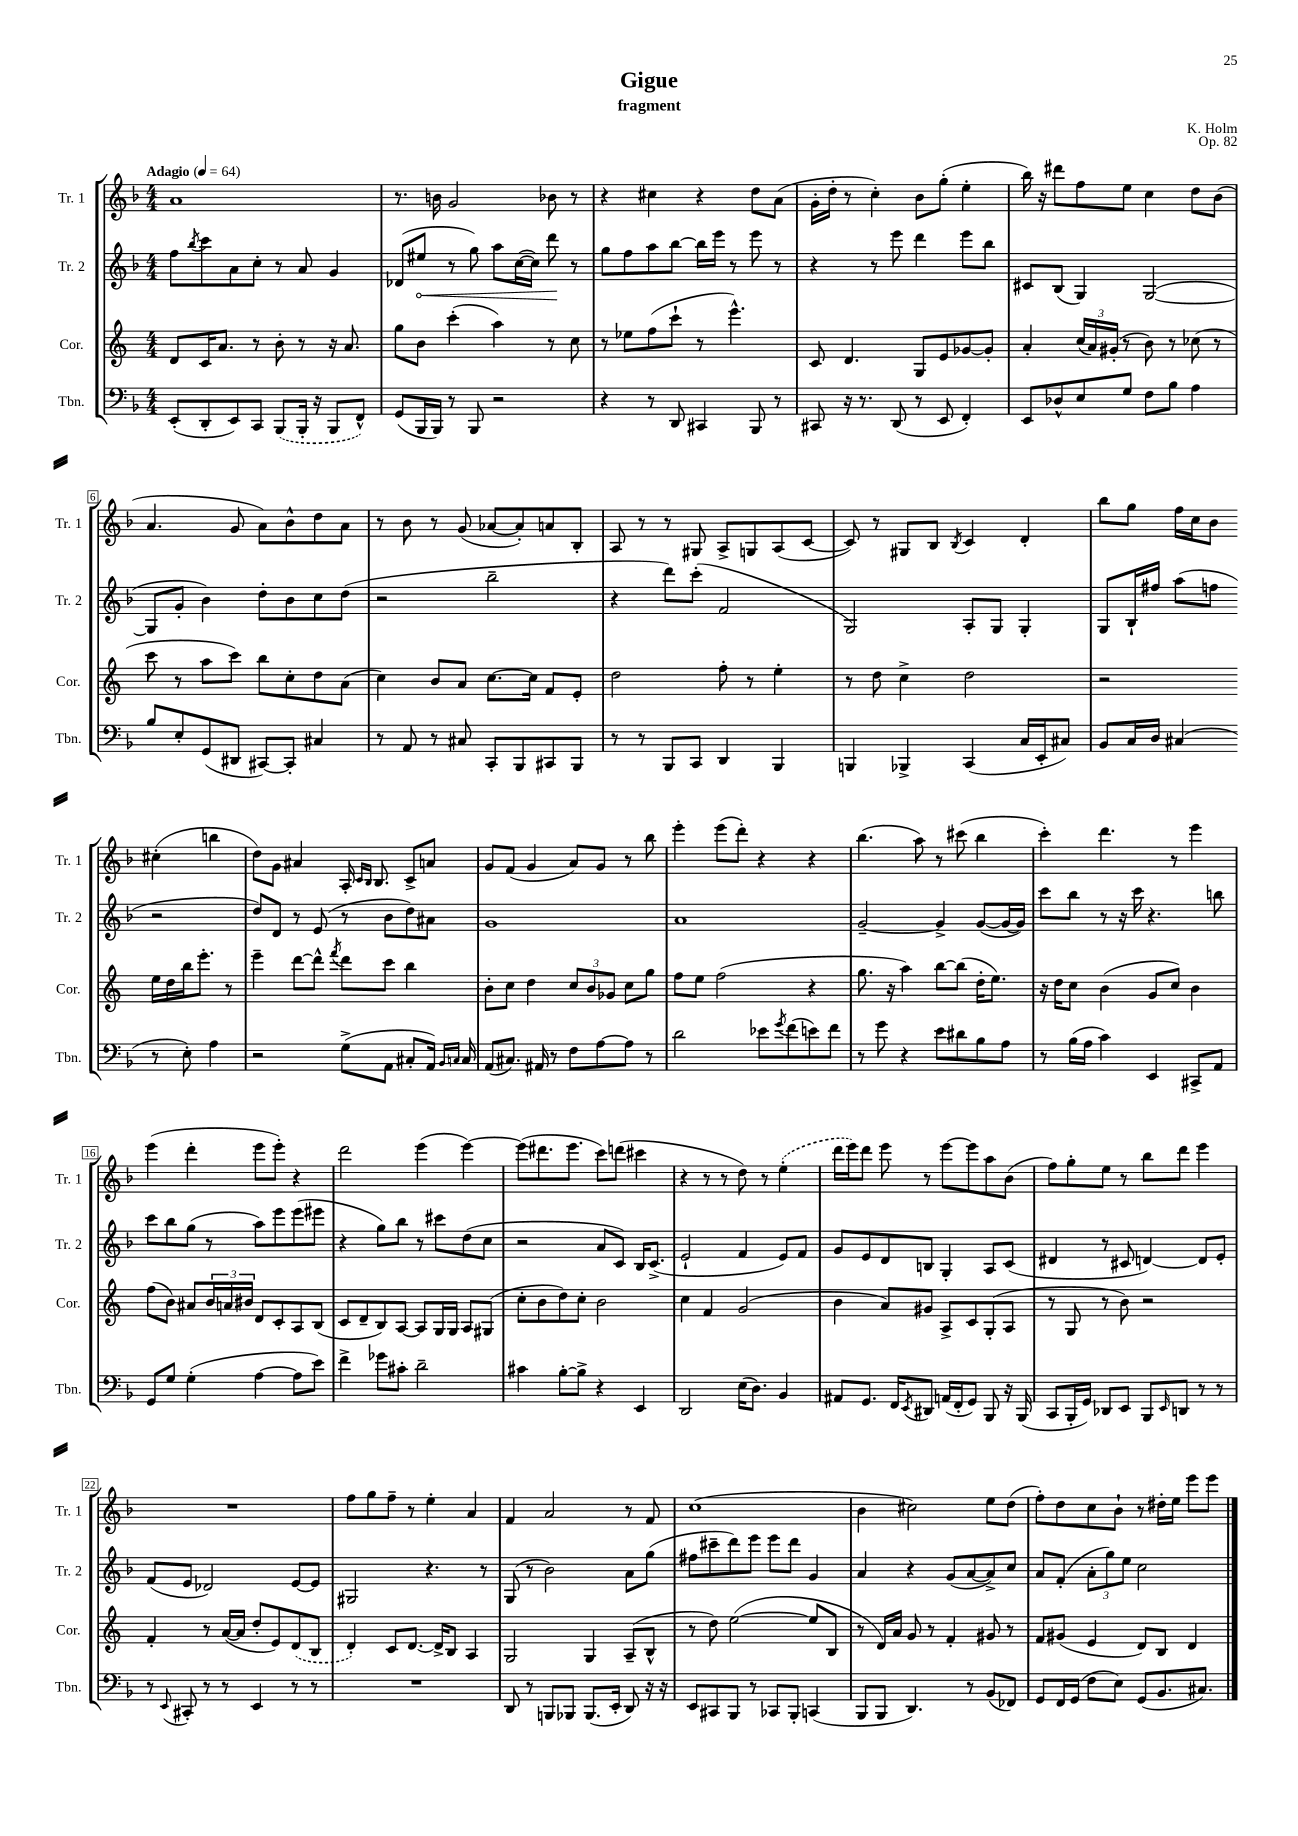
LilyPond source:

\header { title = "Gigue" composer = "K. Holm" subtitle = "fragment" opus = "Op. 82" }
<<
\new StaffGroup <<
\new Staff = "s0" \with { instrumentName = "Tr. 1" shortInstrumentName = "Tr. 1" } {
    \clef treble \key f \major \numericTimeSignature \time 4/4 \tempo "Adagio" 4 = 64
    a'1 |
    r8. b'16 g'2 bes'8 r8 |
    r4 cis''4 r4 d''8 a'8( |
    g'16-. d''16-. r8 c''4-.) bes'8 g''8-.( e''4-. |
    bes''16) r16 dis'''8 f''8 e''8 c''4 d''8 bes'8( |
    a'4. g'8 a'8) bes'8-^ d''8 a'8 |
    r8 bes'8 r8 g'8( aes'8~ aes'8-.) a'8 bes8-. |
    a8 r8 r8 gis8 a8-> g8 a8( c'8~ |
    c'8) r8 gis8 bes8 \acciaccatura { bes8 } c'4 d'4-. |
    bes''8 g''8 f''16 c''16 bes'8 cis''4-.( b''4 |
    d''8) g'8 ais'4 a16-. \grace { c'16 bes16 } bes8. c'8-> a'8 |
    g'8 f'8( g'4 a'8) g'8 r8 bes''8 |
    e'''4-. e'''8( d'''8-.) r4 r4 |
    bes''4.( a''8) r8 cis'''8( bes''4 |
    c'''4-.) d'''4. r8 e'''4 |
    e'''4( d'''4-. e'''8 e'''8-.) r4 |
    d'''2 e'''4( e'''4~) |
    e'''8( dis'''8. e'''8. c'''8) d'''8( cis'''4 |
    r4 r8 r8 d''8) r8 \once \slurDashed e''4-.( |
    d'''16 e'''16) d'''8 e'''8 r8 e'''8~ e'''8 a''8 bes'8( |
    f''8) g''8-. e''8 r8 bes''8 d'''8 e'''4 |
    R1 |
    f''8 g''8 f''8-- r8 e''4-. a'4 |
    f'4 a'2 r8 f'8 |
    c''1( |
    bes'4 cis''2) e''8 d''8( |
    f''8-.) d''8 c''8 bes'8-! r8 dis''16-. e''16 e'''8 e'''8 \bar "|." |
}
\new Staff = "s1" \with { instrumentName = "Tr. 2" shortInstrumentName = "Tr. 2" } {
    \clef treble \key f \major \numericTimeSignature \time 4/4
    f''8 \acciaccatura { bes''8 } c'''8 a'8 c''8-. r8 a'8 g'4 |
    des'8( \once \override Hairpin.circled-tip = ##t eis''8\< r8 g''8) a''8 c''16~( c''16) d'''8\! r8 |
    g''8 f''8 a''8 bes''8~ bes''16 e'''16 r8 e'''8 r8 |
    r4 r8 e'''8 d'''4 e'''8 bes''8 |
    cis'8 bes8( g4) g2~( |
    g8 g'8-. bes'4) d''8-. bes'8 c''8 d''8( |
    r2 bes''2-- |
    r4 d'''8) c'''8-.( f'2 |
    g2) a8-. g8 g4-. |
    g8 bes16-! fis''16 a''8( f''8 r2 |
    d''8) d'8 r8 e'8( r8 bes'8 d''8) ais'8 |
    g'1 |
    a'1 |
    g'2~-- g'4-> g'8~( g'16~ g'16) |
    c'''8 bes''8 r8 r16 c'''16 r4. b''8 |
    c'''8 bes''8 g''8( r8 a''8) e'''8 e'''8( eis'''8 |
    r4 g''8) bes''8 r8 cis'''8 d''8( c''8 |
    r2 a'8 c'8) bes16 c'8.->( |
    e'2-! f'4 e'8) f'8 |
    g'8 e'8 d'8 b8 g4-. a8 c'8( |
    dis'4 r8 cis'8 d'4~) d'8 e'8-. |
    f'8( e'8 des'2) e'8~ e'8 |
    gis2 r4. r8 |
    g8( r8 bes'2) a'8 g''8( |
    fis''8 cis'''8-- d'''8) e'''8 e'''8 d'''8 g'4 |
    a'4 r4 g'8( a'8~ a'8->) c''8 |
    a'8 f'8-.( \tuplet 3/2 { a'8-. g''8) e''8 } c''2 \bar "|." |
}
\new Staff = "s2" \with { instrumentName = "Cor." shortInstrumentName = "Cor." } {
    \clef treble \key c \major \numericTimeSignature \time 4/4
    d'8 c'16 a'8. r8 b'8-. r8 r16 a'8. |
    g''8 b'8 c'''4-.( a''4) r8 c''8 |
    r8 ees''8 f''8( c'''8-! r8 e'''4.-^) |
    c'8 d'4. g8 e'8 ges'8~ ges'8-. |
    a'4-. \tuplet 3/2 { c''16( a'16) gis'16-.( } r8 b'8) r8 ces''8( r8 |
    c'''8 r8 a''8 c'''8) b''8 c''8-. d''8 a'8( |
    c''4) b'8 a'8 c''8.~ c''16 f'8 e'8-. |
    d''2 f''8-. r8 e''4-. |
    r8 d''8 c''4-> d''2 |
    r2 e''16 d''16 b''16 e'''8.-. r8 |
    e'''4-- d'''8~ d'''8-^ \acciaccatura { f'''8 } d'''8 c'''8 b''4 |
    b'8-. c''8 d''4 \tuplet 3/2 { c''8 b'8 ges'8 } c''8 g''8 |
    f''8 e''8 f''2( r4 |
    g''8. r16 a''4) b''8~ b''8( d''16-. e''8.) |
    r16 d''16 c''8 b'4( g'8 c''8) b'4 |
    f''8( b'8) ais'8 \tuplet 3/2 { b'16 a'16 bis'16 } d'8 c'8-. a8 b8( |
    c'8 d'8-- b8) a8~ a8 g16 g16 a8 gis8( |
    c''8-. b'8 d''8) c''8-. b'2 |
    c''4 f'4 g'2( |
    b'4 a'8) gis'8 a8-> c'8 g8-.( a8 |
    r8 g8 r8 b'8) r2 |
    f'4-. r8 a'16~( a'16 d''8-. e'8) \once \slurDashed d'8( b8 |
    d'4-.) c'8 d'8.~ d'16-> b8 a4 |
    g2 g4 a8--( b8-^ |
    r8 d''8) e''2~( e''8 b8 |
    r8 d'16) a'16 g'8 r8 f'4-. gis'8 r8 |
    f'8 gis'8( e'4 d'8) b8 d'4 \bar "|." |
}
\new Staff = "s3" \with { instrumentName = "Tbn." shortInstrumentName = "Tbn." } {
    \clef bass \key f \major \numericTimeSignature \time 4/4
    e,8-.( d,8-. e,8) c,8 \once \slurDashed bes,,8( bes,,16-. r16 bes,,8 f,8-^) |
    g,8( bes,,16 bes,,16) r8 bes,,8 r2 |
    r4 r8 d,8 cis,4 bes,,8 r8 |
    cis,8 r16 r8. d,8( r8 e,8 f,4-.) |
    e,8 des8-^ e8 g8 f8 bes8 a4 |
    bes8 e8-. g,8( dis,8 cis,8~) cis,8-. cis4 |
    r8 a,8 r8 cis8 c,8-. bes,,8 cis,8 bes,,8 |
    r8 r8 bes,,8 c,8 d,4 bes,,4 |
    b,,4 bes,,4-> c,4( c16 e,16-. cis8) |
    bes,8 c16 d16 cis4( r8 e8-.) a4 |
    r2 g8->( a,8 cis8-. a,16) \grace { bes,16 c16 } c16 |
    a,8( cis8.) ais,16 r8 f8 a8~ a8 r8 |
    d'2 ees'8 \acciaccatura { g'8 } f'8( e'8) f'8 |
    r8 g'8 r4 e'8 dis'8 bes8 a8 |
    r8 bes16( a16 c'4) e,4 cis,8-> a,8 |
    g,8 g8 g4-.( a4~ a8 e'8) |
    f'4-> ges'8 cis'8-. d'2-- |
    cis'4 bes8~-. bes8-> r4 e,4 |
    d,2 e16( d8.) bes,4 |
    ais,8 g,8. f,16 \acciaccatura { e,8 } dis,8 a,16( f,16-. g,8) bes,,8 r16 bes,,16( |
    c,8 bes,,16-. g,16) des,8 e,8 bes,,8 \grace { e,16 } d,8 r8 r8 |
    r8 \appoggiatura { e,8 } cis,8-. r8 r8 e,4 r8 r8 |
    R1 |
    d,8 r8 b,,8 bes,,8 bes,,8.( e,16-. d,8) r16 r16 |
    e,8 cis,8 bes,,8 r8 ces,8 bes,,8-. c,4( |
    bes,,8 bes,,8 d,4.) r8 bes,8( fes,8) |
    g,8 f,16 g,16( f8 e8) g,8( bes,8. cis8.) \bar "|." |
}
>>
>>
\layout { \context { \Score \override BarNumber.stencil = #(make-stencil-boxer 0.1 0.3 ly:text-interface::print) } }
